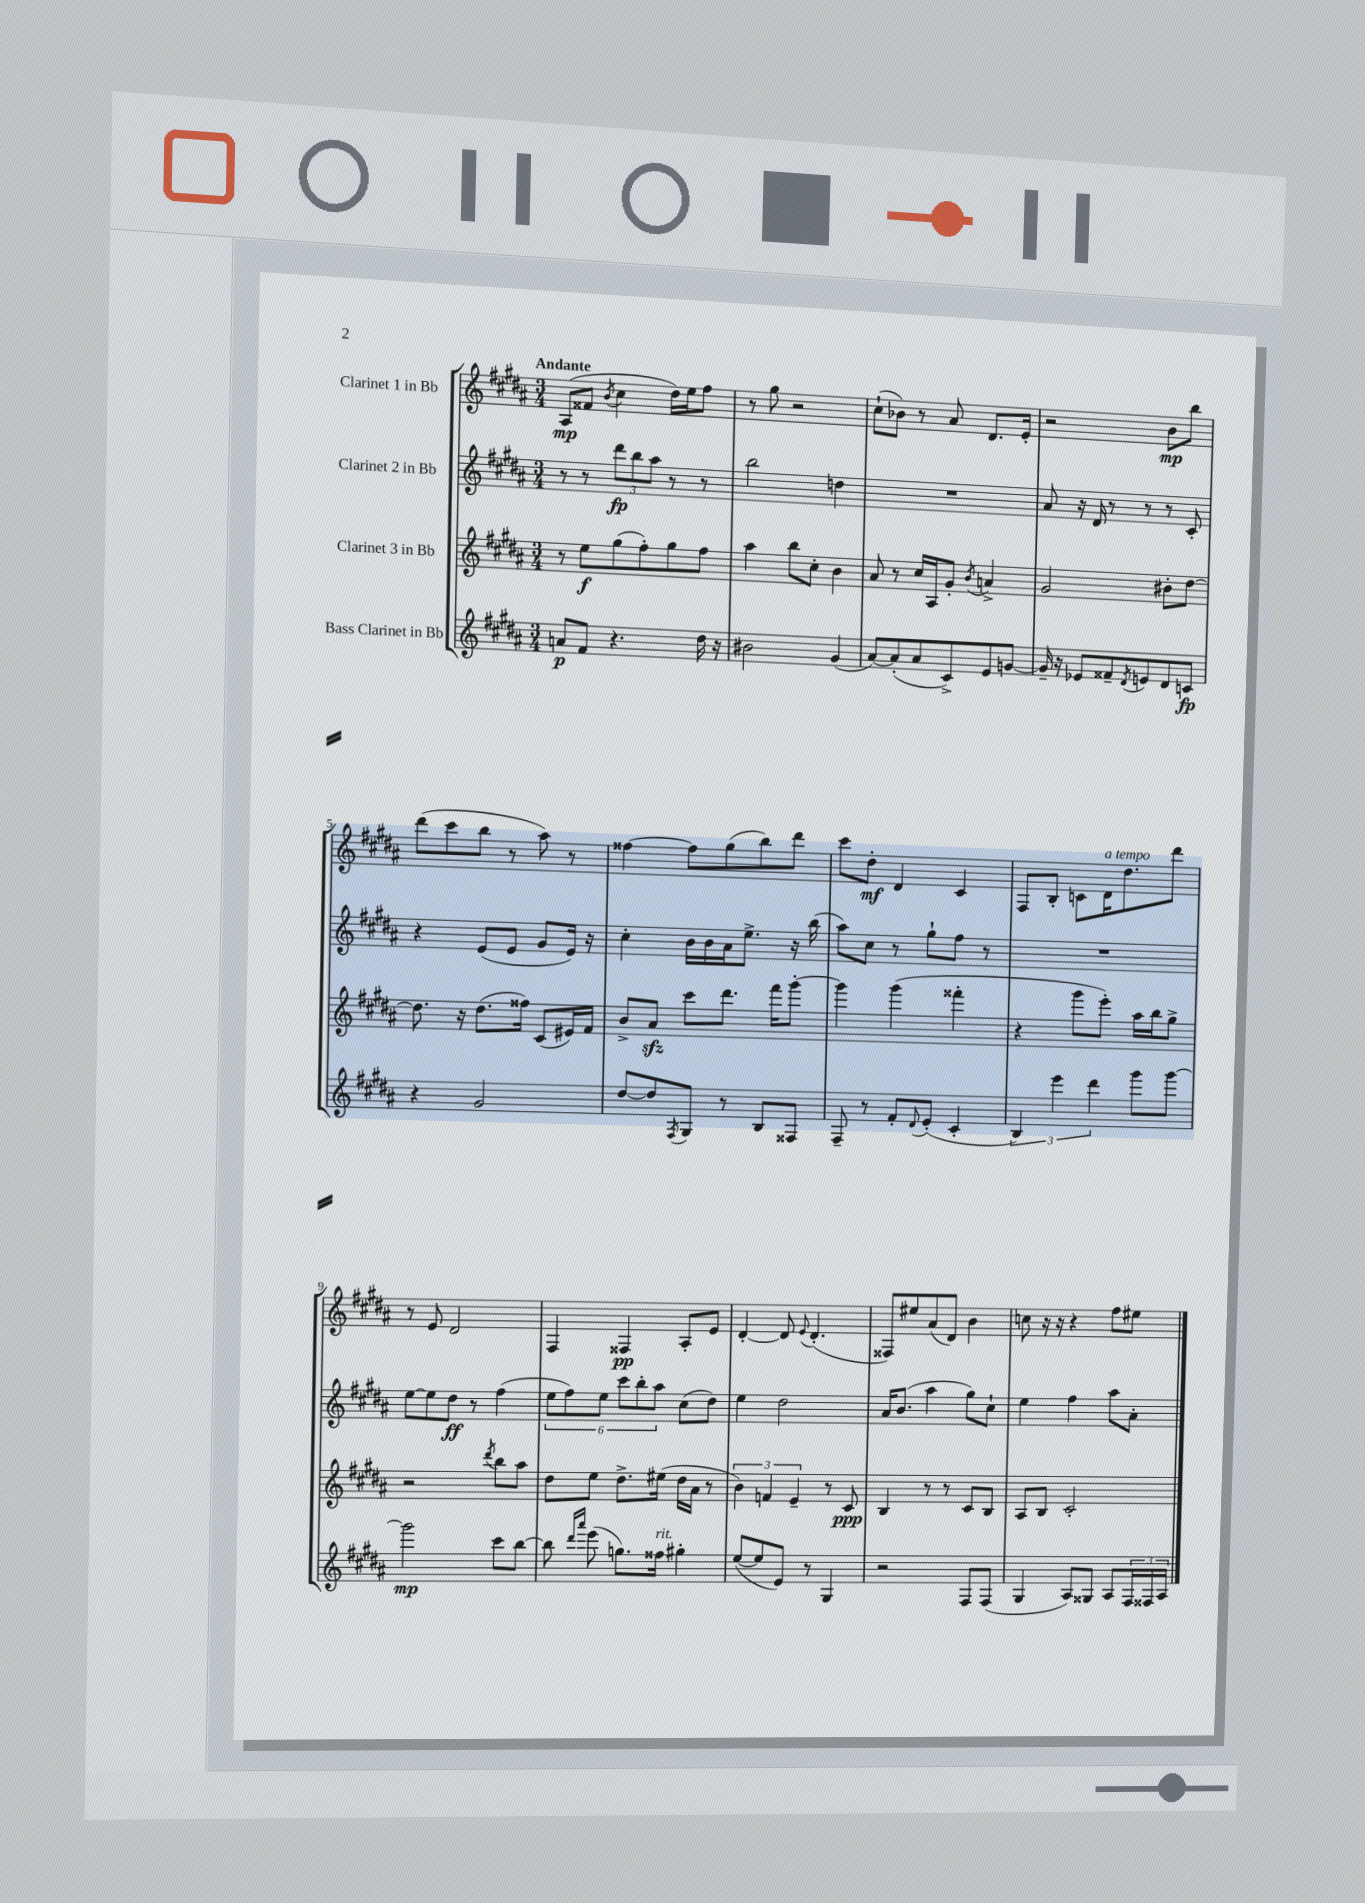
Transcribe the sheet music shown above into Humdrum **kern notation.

**kern	**dynam	**kern	**dynam	**kern	**dynam	**kern	**dynam
*part4	*part4	*part3	*part3	*part2	*part2	*part1	*part1
*staff4	*staff4	*staff3	*staff3	*staff2	*staff2	*staff1	*staff1
*I"Bass Clarinet in Bb	*	*I"Clarinet 3 in Bb	*	*I"Clarinet 2 in Bb	*	*I"Clarinet 1 in Bb	*
*clefG2	*	*clefG2	*	*clefG2	*	*clefG2	*
*k[f#c#g#d#a#]	*	*k[f#c#g#d#a#]	*	*k[f#c#g#d#a#]	*	*k[f#c#g#d#a#]	*
*M3/4	*	*M3/4	*	*M3/4	*	*M3/4	*
=1	=1	=1	=1	=1	=1	=1	=1
!	!	!	!	!	!	!LO:TX:a:B:t=Andante	!
8an/L	p	8r	.	8r	.	(8A#/L	mp
8f#/J	.	8ee\L	f	8r	.	8f##X/J	.
.	.	.	.	.	.	8qb/	.
4.r	.	(8gg#\	.	12ddd#\L	fp	4cc#\	.
.	.	.	.	12bb\	.	.	.
.	.	8ff#'\)	.	.	.	.	.
.	.	.	.	12aa#\J	.	.	.
.	.	8gg#\	.	8r	.	16dd#\LL)	.
.	.	.	.	.	.	16ee\J	.
16dd#\	.	8ff#\J	.	8r	.	8ff#\J	.
16r	.	.	.	.	.	.	.
=2	=2	=2	=2	=2	=2	=2	=2
2b#X\	.	4aa#\	.	2bb\	.	8r	.
.	.	.	.	.	.	8gg#\	.
.	.	8bb\L	.	.	.	2r	.
.	.	8cc#'\J	.	.	.	.	.
(4g#/	.	4b\	.	4ddn\	.	.	.
=3	=3	=3	=3	=3	=3	=3	=3
[8a#/L)	.	8a#/	.	2.r	.	(8cc#`\L	.
(8a#'/]	.	8r	.	.	.	8b-X\J)	.
8a#/	.	16cc#/LL	.	.	.	8r	.
.	.	16A#/J	.	.	.	.	.
8c#^/)	.	8g#'/J	.	.	.	8a#/	.
.	.	8qb/	.	.	.	.	.
8e/	.	4an^/	.	.	.	8.d#/L	.
[8gn/J	.	.	.	.	.	.	.
.	.	.	.	.	.	16e'/Jk	.
=4	=4	=4	=4	=4	=4	=4	=4
16g~/]	.	2g#/	.	8a#/	.	2r	.
16r	.	.	.	.	.	.	.
8e-X/L	.	.	.	16r	.	.	.
.	.	.	.	16d#/	.	.	.
8f##X~/	.	.	.	8r	.	.	.
8qd#/	.	.	.	.	.	.	.
8en/	.	.	.	8r	.	.	.
8d#/	.	8b#X'\L	.	8r	.	8b\L	mp
8cn/J	fp	[8dd#\J	.	8c#'/	.	8bb\J	.
!!LO:LB:g=z
=5	=5	=5	=5	=5	=5	=5	=5
4r	.	8.dd#\]	.	4r	.	(8ddd#\L	.
.	.	.	.	.	.	8ccc#\	.
.	.	16r	.	.	.	.	.
2g#/	.	(8.dd#\L	.	(8e/L	.	8bb\J	.
.	.	.	.	8e/J	.	8r	.
.	.	16ff##X\Jk)	.	.	.	.	.
.	.	(8c#/L	.	8g#/L	.	8aa#\)	.
.	.	16e#X/L)	.	16e/Jk)	.	8r	.
.	.	16f#/JJ	.	16r	.	.	.
=6	=6	=6	=6	=6	=6	=6	=6
[8dd#/L	.	8b^/L	.	4cc#'\	.	[4ff##X\	.
8dd#/]	.	8a#zz/J	.	.	.	.	.
8qF#/	.	.	.	.	.	.	.
8G#/J	.	8ccc#\L	.	16b\LL	.	8ff##\L]	.
.	.	.	.	16b\	.	.	.
8r	.	8.ddd#\J	.	16a#\J	.	(8gg#\	.
.	.	.	.	8.ee^\J	.	.	.
8B/L	.	.	.	.	.	8bb\)	.
.	.	16fff#\KL	.	.	.	.	.
8F##X/J	.	[8ggg#'\J	.	16r	.	8ddd#\J	.
.	.	.	.	(16bb\	.	.	.
=7	=7	=7	=7	=7	=7	=7	=7
8F#~/	.	4ggg#\]	.	8aa#\L)	.	8ccc#\L	.
8r	.	.	.	8cc#\J	.	8dd#'\J	mf
8f#'/L	.	(4ggg#\	.	8r	.	4d#/	.
8qqd#/	.	.	.	.	.	.	.
(8e'/J	.	.	.	8gg#`\L	.	.	.
4c#'/	.	4fff##X'\	.	8ff#\J	.	4c#/	.
.	.	.	.	8r	.	.	.
=8	=8	=8	=8	=8	=8	=8	=8
6B/)	.	4r	.	2.r	.	8F#/L	.
.	.	.	.	.	.	8B'/J	.
6eee\	.	.	.	.	.	.	.
.	.	8ggg#\L	.	.	.	8cn\L	.
6ddd#\	.	.	.	.	.	.	.
!	!	!	!	!	!	!LO:TX:a:i:t=a tempo	!
.	.	8eee'\J)	.	.	.	16d#\K	.
.	.	.	.	.	.	8.dd#\	.
8ggg#\L	.	16aa#\LL	.	.	.	.	.
.	.	16bb\J	.	.	.	.	.
[8ggg#\J	.	8gg#^\J	.	.	.	8ddd#\J	.
!!LO:LB:g=z
=9	=9	=9	=9	=9	=9	=9	=9
2ggg#\]	mp	2r	.	[8ee\L	.	8r	.
.	.	.	.	8ee\]	.	8e/	.
.	.	.	.	8dd#\J	ff	2d#/	.
.	.	.	.	8r	.	.	.
.	.	8qddd#/	.	.	.	.	.
8ccc#\L	.	8bb\L	.	(4ff#\	.	.	.
[8bb\J	.	8aa#\J	.	.	.	.	.
=10	=10	=10	=10	=10	=10	=10	=10
8bb\]	.	8dd#\L	.	12ee\L	.	4F#/	.
.	.	.	.	12ff#\)	.	.	.
16qqddd#/LL	.	.	.	.	.	.	.
16qqaaa#/JJ	.	.	.	.	.	.	.
(8eee\	.	8ee\J	.	.	.	.	.
.	.	.	.	12ee\J	.	.	.
8.ggn\L)	.	8.dd#^\L	.	12ccc#\L	.	4F##X/	pp
.	.	.	.	12bb'\	.	.	.
.	.	.	.	12aa#\J	.	.	.
!LO:TX:a:i:t=rit.	!	!	!	!	!	!	!
16ff##X\Jk	.	(16ee#X\Jk	.	.	.	.	.
4gg#X'\	.	16dd#\LL	.	(8cc#\L	.	8A#'/L	.
.	.	16a#\JJ	.	.	.	.	.
.	.	8r	.	8dd#\J)	.	8e/J	.
=11	=11	=11	=11	=11	=11	=11	=11
([8ee/L	.	6b\)	.	4ee\	.	[4d#'/	.
8ee/]	.	.	.	.	.	.	.
.	.	6fn/	.	.	.	.	.
8e/J)	.	.	.	2dd#\	.	8d#/]	.
.	.	6e~/	.	.	.	.	.
.	.	.	.	.	.	8qqe/	.
8r	.	.	.	.	.	(4.d#'/	.
4G#/	.	8r	.	.	.	.	.
.	.	8c#/	ppp	.	.	.	.
=12	=12	=12	=12	=12	=12	=12	=12
2r	.	4B/	.	16a#/KL	.	8F##X/L)	.
.	.	.	.	(8.b/J	.	.	.
.	.	.	.	.	.	8ee#X/	.
.	.	8r	.	4aa#\	.	(8a#/	.
.	.	8r	.	.	.	8d#/J)	.
8F#/L	.	8c#/L	.	8gg#\L)	.	4b\	.
(8F#/J	.	8B/J	.	8cc#`\J	.	.	.
=13	=13	=13	=13	=13	=13	=13	=13
4G#/	.	8A#/L	.	4ee\	.	8ccn\	.
.	.	8B/J	.	.	.	16r	.
.	.	.	.	.	.	16r	.
8A#/L)	.	2c#'/	.	4ff#\	.	4r	.
8G##X/J	.	.	.	.	.	.	.
8A#/L	.	.	.	8aa#\L	.	8ff#\L	.
24F#/L	.	.	.	8a#'\J	.	8ee#X\J	.
24F##X/	.	.	.	.	.	.	.
24A#/JJ	.	.	.	.	.	.	.
==	==	==	==	==	==	==	==
*-	*-	*-	*-	*-	*-	*-	*-
